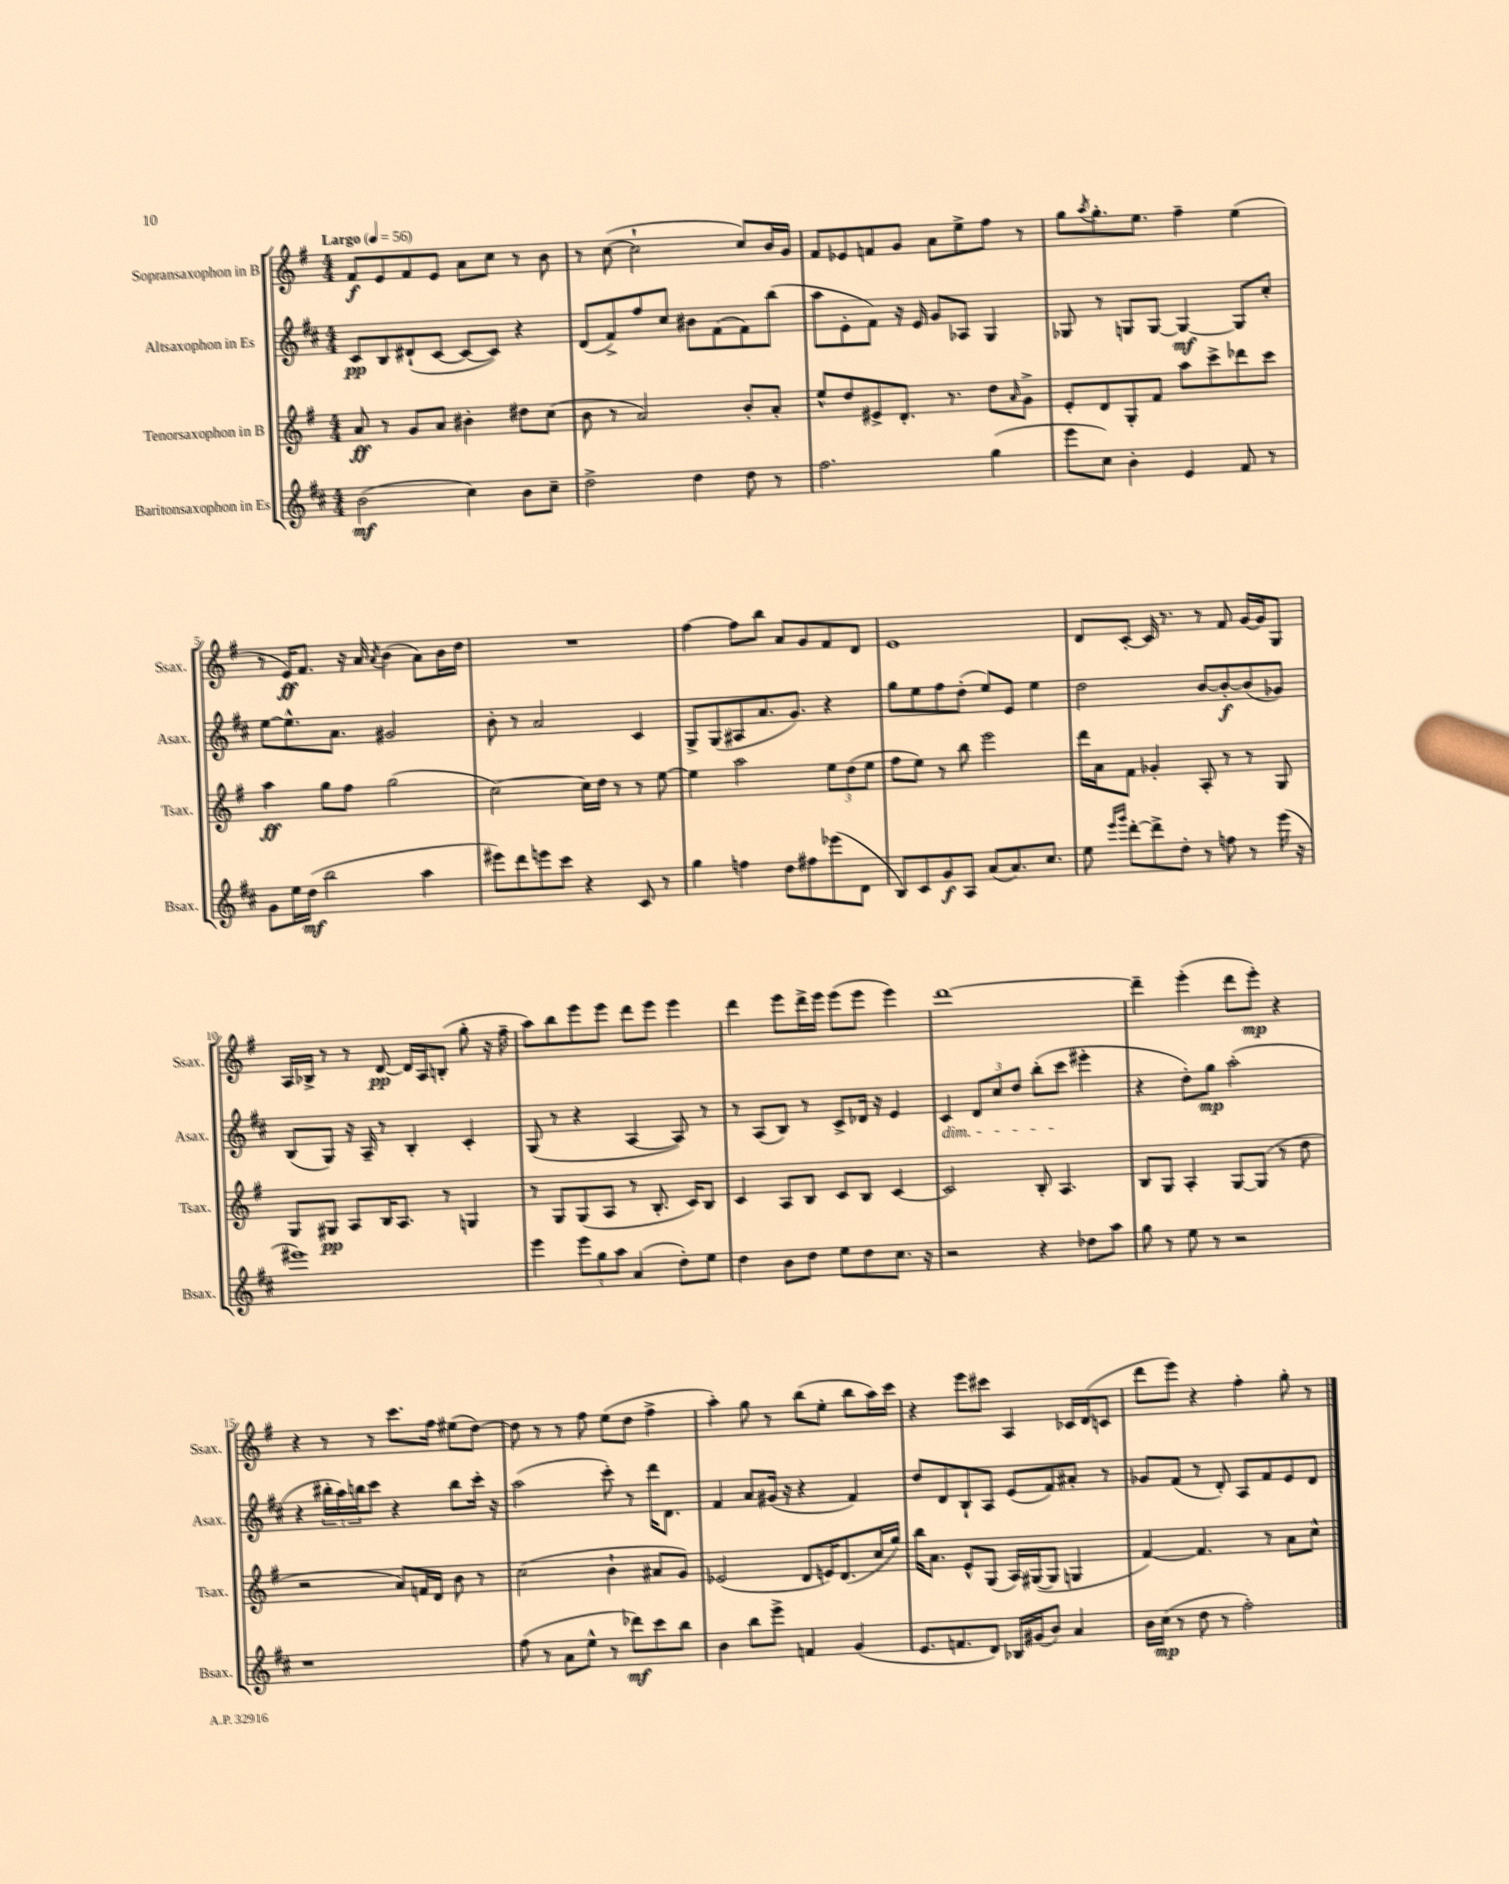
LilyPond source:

<<
\new StaffGroup <<
\new Staff = "s0" \with { instrumentName = "Sopransaxophon in B" shortInstrumentName = "Ssax." } {
    \clef treble \key g \major \numericTimeSignature \time 4/4 \tempo "Largo" 4 = 56
    fis'8\f e'8 fis'8 e'8 a'8 c''8 r8 b'8 |
    r8 c''8~( c''2-! c''8) b'16 g'16 |
    fis'8 ees'8 f'8 g'8 a'8 e''8-> fis''8 r8 |
    g''8 \acciaccatura { a''8 } g''8.-. e''8. fis''4-- e''4( |
    r8 e'16\ff) fis'8. r16 a'16 \acciaccatura { a'8 } b'4( a'8) b'16 d''16 |
    R1 |
    fis''4~ fis''8 b''8 a'8 g'8 fis'8 d'8 |
    e'1 |
    d'8 c'8~-. c'16 r8. r8 fis'8 g'16~ g'16 g8 |
    a16 bes16-> r8 r8 d'8~\pp d'16 a16 b8-.( g''8-. r16 fis''16-- |
    a''8) b''8 e'''8 e'''8 d'''8 e'''8 e'''4 |
    d'''4 e'''8 d'''16-> e'''16 e'''8( e'''8 e'''4) |
    d'''1~ |
    d'''4-- e'''4-.( d'''8 e'''8-.\mp) r4 |
    r4 r8 r8 c'''8. fis''16 eis''8( d''8~) |
    d''8 r8 r8 fis''8 e''8( d''8 fis''4-> |
    a''4-.) g''8 r8 b''8( e''8-. b''8 a''16) c'''16 |
    r4 e'''8 cis'''8 a4 ces'16 d'16( c'8 |
    d'''8 e'''8) r4 fis''4-. g''8-. r8 \bar "|." |
}
\new Staff = "s1" \with { instrumentName = "Altsaxophon in Es" shortInstrumentName = "Asax." } {
    \clef treble \key d \major \numericTimeSignature \time 4/4
    cis'8\pp b8 dis'8-!( cis'8~ cis'8~ cis'8) r4 |
    d'8( fis'8->) fis''8 cis''8 bis'8 fis'8( fis'8) b''8( |
    a''8 e'8-. fis'8) r16 e'16 g'8 aes8 g4 |
    ges8 r8 g8 g8~ g4~\mf g8 cis''8-. |
    e''8~ e''8.-^ a'8. gis'2 |
    b'8-. r8 a'2 cis'4 |
    g8-> g8( ais8 a'8. g'8.) r4 |
    g''8 e''8 fis''8 d''8-.( e''8) e'8 e''4 |
    d''2 b'8~ b'8~-.\f b'8( ges'8) |
    b8( g8) r16 a16-- r8 b4-. cis'4-. |
    g8( r8 r4 a4~ a8) r8 |
    r8 a8( b8) r8 cis'8-> des'16 r16 e'4 |
    cis'4\dim \tuplet 3/2 { d'8 cis''8 d''8 } b''8-.( cis'''8\! eis'''4-. |
    r4 d''8-.) g''8\mp a''2-.( |
    r4 \tuplet 3/2 { bis''16-. a''16) b''16 } cis'''8 r4 b''8 cis'''16-. r16 |
    a''2( cis'''8-.) r8 d'''16 d'8. |
    fis'4 a'8 gis'16( r16 r4 fis'4) |
    d''8 d'8 b8-! a8 e'8( fis'8) ais'8-. r8 |
    ges'8 fis'8( r8 d'8-.) a8 fis'8 e'8 d'8 \bar "|." |
}
\new Staff = "s2" \with { instrumentName = "Tenorsaxophon in B" shortInstrumentName = "Tsax." } {
    \clef treble \key g \major \numericTimeSignature \time 4/4
    a'8\ff r8 g'8 a'8 bis'4-. dis''8 c''8( |
    b'8 r8 a'2) b'8-. a'8-. |
    e''8-^ d''8 eis'8-> d'8.-. r8. d''8 \grace { a'16 } g'8-> |
    e'8-. d'8 g8-. fis'8 a''8 c'''8-> des'''8 c'''8 |
    a''4\ff g''8 fis''8 g''2( |
    c''2~) c''16 d''16 r8 r8 e''8~ |
    e''4 a''2 \tuplet 3/2 { e''8 d''8( e''8 } |
    fis''8 e''8) r8 b''8 e'''2 |
    d'''16 a'16 fis'8 ges'4-. a8-. r8 r8 g8 |
    g8 gis8\pp a8 b16 a8. r8 g4 |
    r8 g8 g8( a8 r8 b8.-. c'16) b8 |
    c'4 a8 b8 c'8 b8 c'4~ |
    c'2 b8-. a4. |
    b8 g8 a4-. g8~ g8( r8 d''8 |
    r2 a'8) f'16 d'16 b'8 r8 |
    c''2( b'4-! ais'8 g'8) |
    ees'2( d'8 e'16) d'8.( c''16 g''16) |
    b''16 a'8. e'8-^ g8( a16) gis16~( gis8 g4 |
    fis'4~) fis'4. r8 a'8 c''8-^ \bar "|." |
}
\new Staff = "s3" \with { instrumentName = "Baritonsaxophon in Es" shortInstrumentName = "Bsax." } {
    \clef treble \key d \major \numericTimeSignature \time 4/4
    b'2\mf( cis''4) b'8 cis''8-- |
    d''2-> d''4 d''8 r8 |
    fis''2. g''4( |
    e'''8 cis''8) b'4-. e'4 fis'8 r8 |
    g'8 e''16 d''16\mf( b''2 a''4 |
    eis'''8) d'''8 e'''8 cis'''8 r4 cis'8 r8 |
    g''4 f''4 d''8 fis''8 ees'''8( d'8 |
    b8) cis'8 g'8\f a8 a'8( a'8.) cis''8. |
    e''8 \grace { e'''16 g'''16 } d'''8~-. d'''8-> d''8-. r8 f''8 r8 e'''16( r16 |
    eis'''1) |
    e'''4 \tuplet 3/2 { e'''8 g''8 a''8 } a'4( d''8-.) e''8 |
    d''4 b'8 d''8 e''8 d''8 cis''8. r16 |
    r2 r4 des''8 a''8 |
    g''8 r8 e''8 r8 r2 |
    r1 |
    fis''8( r8 a'8 e''8-^ r8 des'''8\mf) cis'''8 b''8 |
    b'4 b''8 e'''8-> f'4 g'4( |
    e'8. f'8. d'8) bes16 gis'16( b'8) a'4 |
    b'16 cis''16\mp( r8 d''8 r8 fis''2-.) \bar "|." |
}
>>
>>
